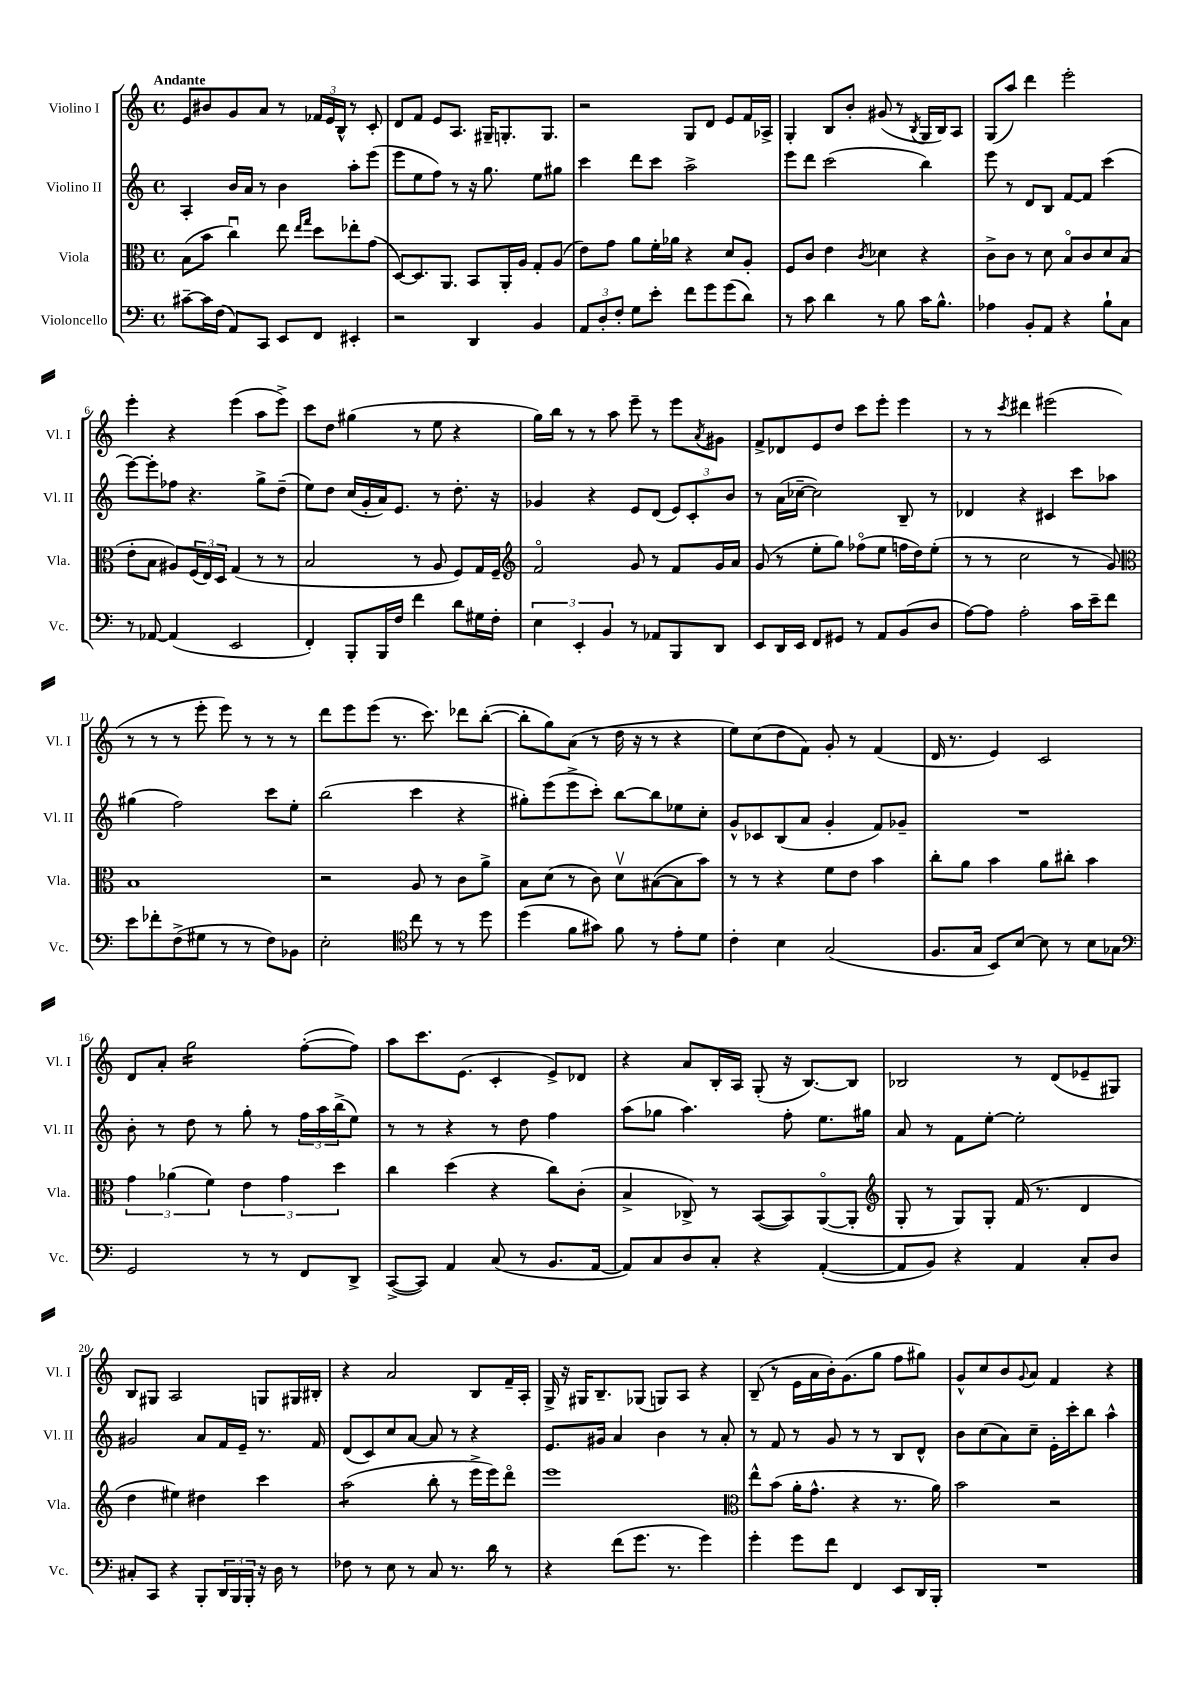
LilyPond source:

<<
\new StaffGroup <<
\new Staff = "s0" \with { instrumentName = "Violino I" shortInstrumentName = "Vl. I" } {
    \clef treble \key c \major \defaultTimeSignature \time 4/4 \tempo "Andante"
    e'8 bis'8 g'8 a'8 r8 \tuplet 3/2 { fes'16 e'16 b16-^ } r8 c'8-. |
    d'8 f'8 e'8 a8. gis16-- g8.-. g8. |
    r2 g8 d'8 e'8 f'16 aes16-> |
    g4-. b8 b'8-. gis'8( r8 \acciaccatura { b8 } g16 b16) a8 |
    g8( a''8) d'''4 e'''2-. |
    e'''4-. r4 e'''4( a''8 e'''8->) |
    c'''8 d''8 gis''4( r8 e''8 r4 |
    g''16) b''16 r8 r8 a''8 e'''8-- r8 e'''8 \acciaccatura { a'8 } gis'8 |
    f'8-> des'8 e'8 d''8 c'''8 e'''8-. e'''4 |
    r8 r8 \acciaccatura { c'''8 } dis'''4 eis'''2( |
    r8 r8 r8 e'''8-. e'''8) r8 r8 r8 |
    d'''8 e'''8 e'''8( r8. c'''8.) des'''8 b''8~-.( |
    b''8-. g''8) a'8( r8 d''16 r16 r8 r4 |
    e''8) c''8( d''8 f'8) g'8-. r8 f'4( |
    d'16 r8. e'4) c'2 |
    d'8 a'8-. g''2:16 f''8~-.( f''8) |
    a''8 c'''8. e'8.( c'4-. e'8->) des'8 |
    r4 a'8 b16-. a16 g8-.( r16 b8.~) b8 |
    bes2 r8 d'8( ees'8-- gis8) |
    b8 gis8 a2 g8 gis16 bis16-. |
    r4 a'2 b8 f'16-- a16-. |
    g16-> r16 gis16 b8.-- ges8( g8) a8 r4 |
    b8--( r8 e'16 a'16 b'16-.) g'8.( g''8 f''8 gis''8) |
    g'8-^ c''8 b'8 \appoggiatura { g'8 } a'8 f'4 r4 \bar "|." |
}
\new Staff = "s1" \with { instrumentName = "Violino II" shortInstrumentName = "Vl. II" } {
    \clef treble \key c \major \defaultTimeSignature \time 4/4
    a4-. b'16 a'16 r8 b'4 a''8-. e'''8( |
    e'''8 e''8 f''8) r8 r16 g''8. e''8 gis''8 |
    c'''4 d'''8 c'''8 a''2-> |
    e'''8 d'''8 c'''2( b''4) |
    e'''8 r8 d'8 b8 f'8~ f'8 c'''4( |
    e'''8~) e'''8-. fes''8 r4. g''8-> d''8--( |
    e''8) d''8 c''16( g'16-. a'16) e'8. r8 d''8.-. r16 |
    ges'4 r4 e'8 d'8( \tuplet 3/2 { e'8) c'8-. b'8 } |
    r8 a'16( ces''16~-- ces''2) b8-- r8 |
    des'4 r4 cis'4 c'''8 aes''8 |
    gis''4( f''2) c'''8 e''8-. |
    b''2( c'''4 r4 |
    gis''8-.) e'''8( e'''8-> c'''8-.) b''8~ b''8 ees''8 c''8-. |
    g'8-^ ces'8 b8( a'8 g'4-. f'8) ges'8-- |
    R1 |
    b'8-. r8 d''8 r8 g''8-. r8 \tuplet 3/2 { f''16 a''16 b''16->( } e''8) |
    r8 r8 r4 r8 d''8 f''4 |
    a''8( ges''8 a''4.) f''8-. e''8. gis''16 |
    a'8 r8 f'8 e''8~-. e''2-. |
    gis'2 a'8 f'16 e'16-- r8. f'16 |
    d'8( c'8) c''8 a'8~ a'8 r8 r4 |
    e'8. gis'16 a'4 b'4 r8 a'8-. |
    r8 f'8 r8 g'8 r8 r8 b8 d'8-^ |
    b'8 c''8( a'8) c''8-- e'16-. c'''16-. b''8 a''4-^ \bar "|." |
}
\new Staff = "s2" \with { instrumentName = "Viola" shortInstrumentName = "Vla." } {
    \clef alto \key c \major \defaultTimeSignature \time 4/4
    b8( b'8 c''4\downbow) e''8 \grace { e''16 g''16 } d''8 ees''8-. g'8( |
    d8~) d8. a,8. b,8 a,16-. a16 g8-. a8( |
    e'8) g'8 a'8 f'16-. aes'16 r4 d'8 a8-. |
    f8 c'8 e'4 \acciaccatura { c'8 } des'4 r4 |
    c'8-> c'8 r8 d'8 b8\flageolet c'8 d'8 b8( |
    e'8-. b8 ais8) \tuplet 3/2 { f16( e16) d16 } g4( r8 r8 |
    b2 r8 a8 f8) g16 f16-- |
    \clef treble f'2\flageolet g'8 r8 f'8 g'16 a'16 |
    g'8( r8 e''8-. g''8) fes''8\flageolet( e''8 f''16 d''16) e''8-.( |
    r8 r8 c''2 r8 g'8) |
    \clef alto b1 |
    r2 a8 r8 c'8 a'8-> |
    b8 d'8( r8 c'8) d'8\upbow bis8~( bis8 b'8) |
    r8 r8 r4 f'8 e'8 b'4 |
    c''8-. a'8 b'4 a'8 cis''8-. b'4 |
    \tuplet 3/2 { g'4 aes'4( f'4) } \tuplet 3/2 { e'4 g'4 d''4 } |
    c''4 d''4( r4 c''8) c'8-.( |
    b4-> ces8->) r8 b,8~( b,8) a,8~\flageolet( a,8-. |
    \clef treble g8-. r8 g8) g8-. f'16( r8. d'4 |
    d''4 eis''4) dis''4 c'''4 |
    a''2:8( b''8-. r8 e'''16-> e'''16) d'''8\flageolet |
    e'''1 |
    \clef alto e''8-^ b'8( a'16-. g'8.-^ r4 r8. a'16) |
    b'2 r2 \bar "|." |
}
\new Staff = "s3" \with { instrumentName = "Violoncello" shortInstrumentName = "Vc." } {
    \clef bass \key c \major \defaultTimeSignature \time 4/4
    cis'8~-- cis'16 f16( a,8) c,8 e,8 f,8 eis,4-. |
    r2 d,4 b,4 |
    \tuplet 3/2 { a,8 d8-. f8-. } g8 e'8-. f'8 g'8 g'8( d'8) |
    r8 c'8 d'4 r8 b8 c'16 b8.-^ |
    aes4 b,8-. a,8 r4 b8-! c8 |
    r8 aes,8~ aes,4( e,2 |
    f,4-.) b,,8-. b,,16 f16 f'4 d'8 gis16 f16-. |
    \tuplet 3/2 { e4 e,4-. b,4 } r8 aes,8 b,,8 d,8 |
    e,8 d,16 e,16 f,8 gis,8 r8 a,8 b,8( d8 |
    a8~) a8 a2-. c'16 e'16-- f'8 |
    e'8 fes'8-. f8->( gis8 r8 r8 f8) bes,8 |
    e2-. \clef tenor c''8 r8 r8 d''8 |
    d''4( f'8 gis'8) f'8 r8 e'8-. d'8 |
    c'4-. b4 g2( |
    f8. g16 b,8) b8~ b8 r8 b8 ges8 |
    \clef bass g,2 r8 r8 f,8 d,8-> |
    c,8~->( c,8) a,4 c8( r8 b,8. a,16~ |
    a,8) c8 d8 c8-. r4 a,4~-.( |
    a,8 b,8) r4 a,4 c8-. d8 |
    cis8-. c,8 r4 b,,8-. \tuplet 3/2 { d,16 b,,16 b,,16-. } r16 d16 r8 |
    fes8 r8 e8 r8 c8 r8. d'16 r8 |
    r4 f'8( g'8. r8. g'4) |
    g'4-. g'8 f'8 f,4 e,8 d,16 b,,16-. |
    R1 \bar "|." |
}
>>
>>
